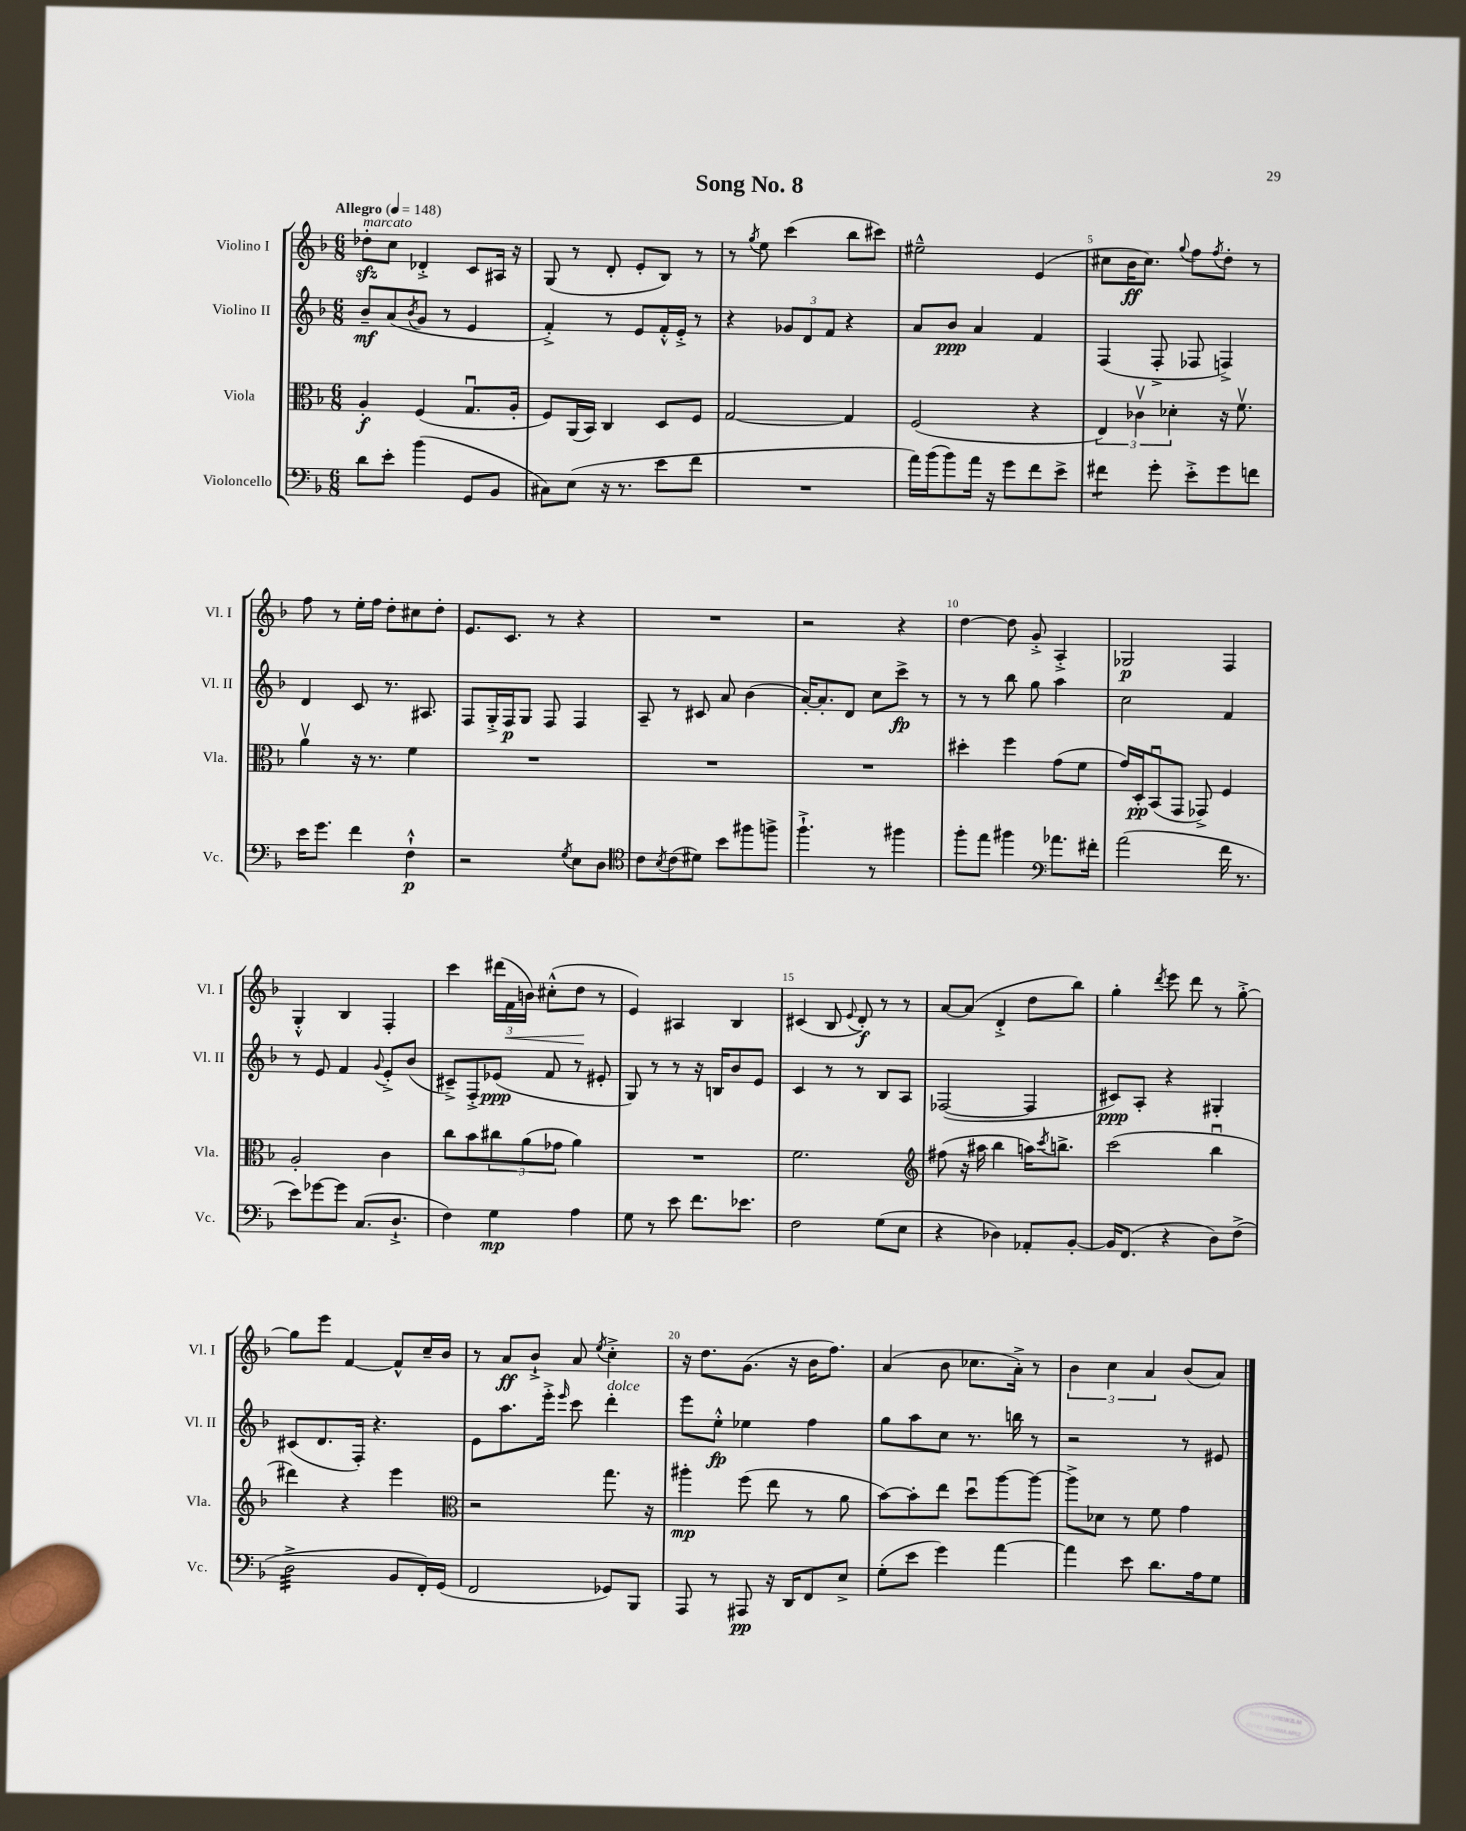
\header { title = "Song No. 8" }
<<
\new StaffGroup <<
\new Staff = "s0" \with { instrumentName = "Violino I" shortInstrumentName = "Vl. I" } {
    \clef treble \key f \major \numericTimeSignature \time 6/8 \tempo "Allegro" 4 = 148
    des''8-.\sfz^\markup { \italic "marcato" } c''8 des'4-.-> c'8 ais16 r16 |
    g8( r8 d'8-. e'8-. bes8) r8 |
    r8 \acciaccatura { g''8 } e''8 c'''4( bes''8 cis'''8) |
    eis''2---^ e'4( |
    cis''8 bes'16\ff cis''8.) \appoggiatura { g''8 } f''8 \acciaccatura { f''8 } d''8-. r8 |
    f''8 r8 e''16-. f''16 d''8-. cis''8 d''8-. |
    e'8. c'8. r8 r4 |
    R2. |
    r2 r4 |
    d''4~ d''8 g'8-.-> a4-.-> |
    ges2\p f4 |
    g4-.-^ bes4 f4-. |
    c'''4 \tuplet 3/2 { dis'''16( f'16\< b'16) } cis''8-.-^( d''8\! r8 |
    e'4) ais4 bes4 |
    cis'4( bes8 \appoggiatura { e'8 } d'8-.\f) r8 r8 |
    a'8~ a'8( d'4-.-> d''8 bes''8) |
    g''4-. \acciaccatura { d'''8 } e'''8 d'''8 r8 g''8~-.-> |
    g''8 e'''8 f'4~ f'8-^ c''16-- bes'16 |
    r8 a'8\ff bes'8-!-> a'8 \acciaccatura { e''8 } c''4-.-> |
    r16 d''8. g'8.( r16 bes'16 f''8.) |
    a'4( bes'8 ces''8. a'16-.->) r8 |
    \tuplet 3/2 { bes'4 c''4 a'4 } bes'8( a'8) \bar "|." |
}
\new Staff = "s1" \with { instrumentName = "Violino II" shortInstrumentName = "Vl. II" } {
    \clef treble \key f \major \numericTimeSignature \time 6/8
    bes'8--\mf a'8( \acciaccatura { bes'8 } g'8 r8 e'4 |
    f'4-.->) r8 e'8 f'16-.-^ e'16-.-> r8 |
    r4 \tuplet 3/2 { ges'8 d'8 f'8 } r4 |
    a'8 bes'8\ppp a'4 f'4 |
    f4( f8-.-> fes8 f4->) |
    d'4 c'8 r8. ais8. |
    f8 g16-.-> f16\p g8 f8 f4 |
    a8-- r8 cis'8 a'8 bes'4( |
    a'16~-.) a'8.-. d'8 c''8 c'''8->\fp r8 |
    r8 r8 bes''8 g''8 a''4 |
    c''2 f'4 |
    r8 e'8 f'4 \appoggiatura { g'8 } e'8-.-> bes'8( |
    cis'8--->) f8-.-> ees'8\ppp( f'8 r8 eis'8-. |
    g8) r8 r8 r16 b16 bes'8 e'8 |
    c'4 r8 r8 bes8 a8 |
    fes2~( fes4 |
    cis'8\ppp) a8-. r4 gis4-. |
    cis'8( d'8. f16-.) r4. |
    e'8 a''8. e'''16-.-> \grace { e'''16 } c'''8 d'''4-.^\markup { \italic "dolce" } |
    e'''8 e''8-.-^\fp ees''4 f''4 |
    g''8 a''8 c''8 r8. b''16 r8 |
    r2 r8 eis'8 \bar "|." |
}
\new Staff = "s2" \with { instrumentName = "Viola" shortInstrumentName = "Vla." } {
    \clef alto \key f \major \numericTimeSignature \time 6/8
    a4-.\f f4( g8.\downbow a16-. |
    f8) a,16( bes,16) c4 d8 f8 |
    g2~ g4 |
    f2( r4 |
    \tuplet 3/2 { e4) ces'4\upbow des'4-. } r16 f'8.\upbow |
    a'4\upbow r16 r8. f'4 |
    R2. |
    R2. |
    R2. |
    dis''4-. f''4 g'8( f'8 |
    g'16) d16-.\pp bes,8\downbow( g,8 ges,8->) f4 |
    a2-. c'4 |
    c''8 bes'8 \tuplet 3/2 { cis''8 a'8( ges'8 } a'4) |
    R2. |
    f'2. |
    \clef treble fis''8( r16 ais''16 bes''4 a''16) \acciaccatura { c'''8 } b''8.-> |
    c'''2( bes''4\downbow |
    dis'''4) r4 e'''4 |
    \clef alto r2 g''8. r16 |
    ais''4-.\mp f''8( e''8 r8 a'8 |
    bes'8~) bes'8-. e''8 d''8\downbow a''8~ a''8~ |
    a''8-> des'8 r8 f'8 g'4 \bar "|." |
}
\new Staff = "s3" \with { instrumentName = "Violoncello" shortInstrumentName = "Vc." } {
    \clef bass \key f \major \numericTimeSignature \time 6/8
    d'8 e'8-. bes'4( g,8 bes,8 |
    cis8) e8( r16 r8. e'8 f'8 |
    R2. |
    a'16) bes'16( bes'8) a'16 r16 g'8 f'8 e'8-> |
    fis'4:8 g'8-. e'8-.-> g'8 f'8 |
    e'16 g'8. f'4 f4-!-^\p |
    r2 \acciaccatura { g8 } e8 d8 |
    \clef tenor c'8 \acciaccatura { bes8 } c'8( dis'8) bes'8 fis''8 f''8-> |
    f''4.-!-> r8 fis''4 |
    f''8-. e''8 fis''4 \clef bass aes'8. fis'16-. |
    a'2( f'16 r8. |
    e'8) ges'8~ ges'8 c8.( d8.-!-> |
    f4) g4\mp a4 |
    g8 r8 e'8 f'8. ees'8. |
    f2 g8( e8 |
    r4 des4) aes,8-. bes,8~-. |
    bes,16 f,8.( r4 d8) f8->( |
    d2:32-> bes,8 f,16-.) g,16( |
    f,2 ges,8) bes,,8 |
    a,,8 r8 ais,,8\pp r16 d,16 f,8 e8-> |
    g8-.( e'8 g'4) a'4~ |
    a'4 e'8 d'8. a16 g8 \bar "|." |
}
>>
>>
\layout { \context { \Score \override BarNumber.break-visibility = ##(#f #t #t) barNumberVisibility = #(every-nth-bar-number-visible 5) } }
